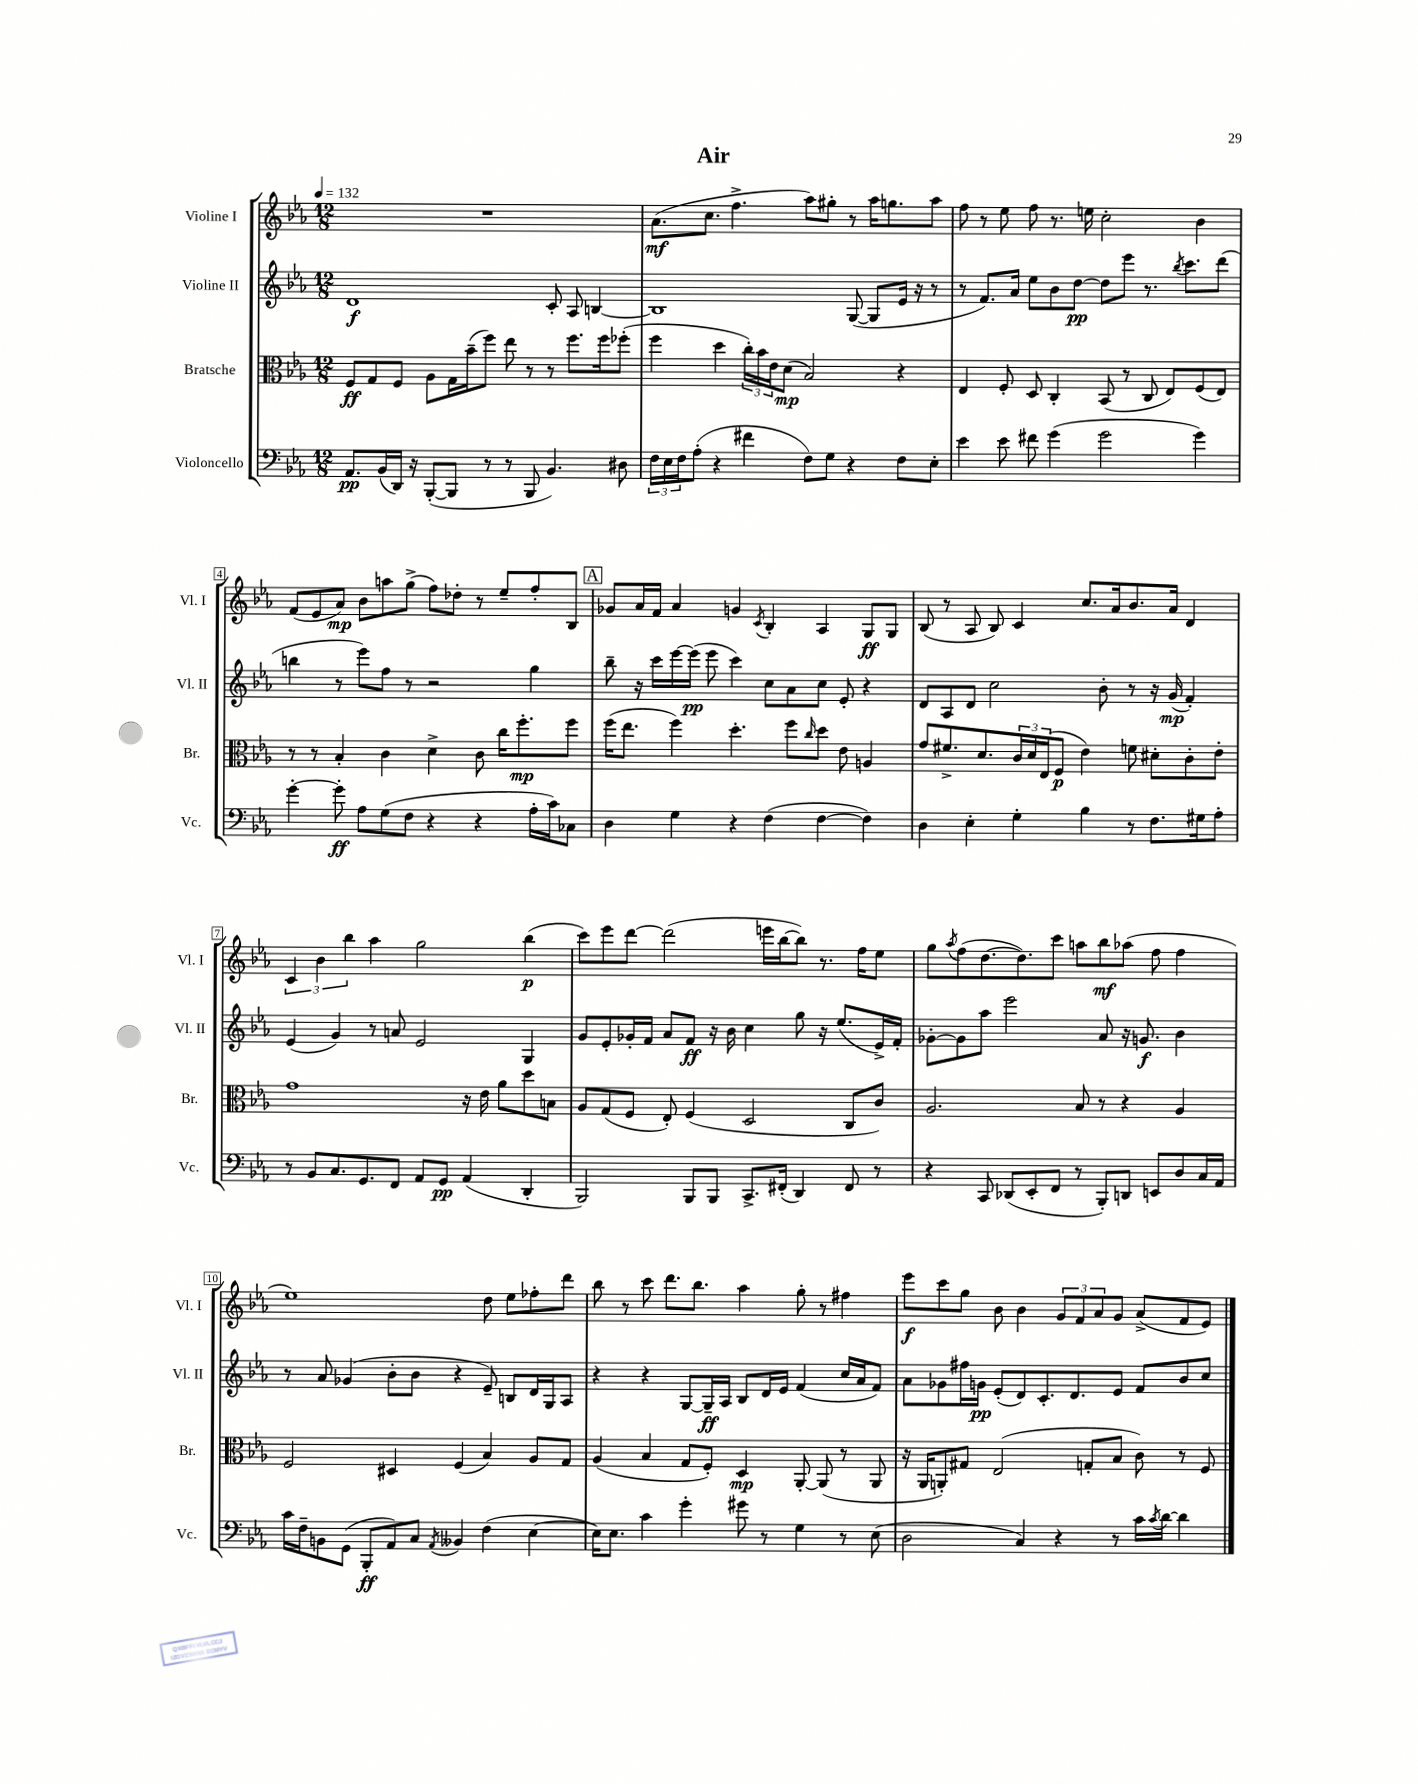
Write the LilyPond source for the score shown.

\header { title = "Air" }
<<
\new StaffGroup <<
\new Staff = "s0" \with { instrumentName = "Violine I" shortInstrumentName = "Vl. I" } {
    \clef treble \key ees \major \numericTimeSignature \time 12/8 \tempo 4 = 132
    R1. |
    aes'8.\mf( c''8. f''4.-> aes''8) gis''8-. r8 aes''16 g''8. aes''8 |
    f''8 r8 ees''8 f''8 r8. e''16 c''2-. bes'4 |
    f'8( ees'8 aes'8\mp) bes'8 a''8 g''8->( f''8) des''8-. r8 ees''8-- f''8-. bes8 |
    \mark \markup { \box "A" } ges'8 aes'16 f'16 aes'4 g'4 \acciaccatura { c'8 } bes4-. aes4 g8\ff g8 |
    bes8( r8 aes8 bes8) c'4 c''8. aes'16 bes'8. aes'16 d'4 |
    \tuplet 3/2 { c'4 bes'4 bes''4 } aes''4 g''2 bes''4\p( |
    c'''8) ees'''8 d'''8~ d'''2( e'''16 bes''16~ bes''8) r8. f''16 ees''8 |
    g''8 \acciaccatura { aes''8 } f''8( d''8.~ d''8.) c'''8 a''8 bes''8\mf aes''8( f''8 f''4 |
    ees''1) d''8 ees''8 fes''8-. d'''8 |
    bes''8 r8 c'''8 d'''8. bes''8. aes''4 g''8-. r8 fis''4 |
    ees'''8\f c'''8 g''8 bes'8 bes'4 \tuplet 3/2 { g'8 f'8 aes'8 } g'8 aes'8->( f'8 ees'8) \bar "|." |
}
\new Staff = "s1" \with { instrumentName = "Violine II" shortInstrumentName = "Vl. II" } {
    \clef treble \key ees \major \numericTimeSignature \time 12/8
    d'1\f c'8-. aes8 b4~ |
    b1 g8~( g8 ees'16 r16 r8 |
    r8 f'8.) aes'16 ees''8 bes'8 d''8~\pp d''8 ees'''8 r8. \acciaccatura { bes''8 } c'''8. d'''8( |
    b''4 r8 ees'''8) f''8 r8 r2 g''4 |
    \mark \markup { \box "A" } bes''8-- r16 c'''16 ees'''16~ ees'''16\pp( ees'''8 c'''4) c''8 aes'8 c''8 ees'8-. r4 |
    d'8 aes8 d'8 c''2 bes'8-. r8 r16 g'16\mp( f'4-.) |
    ees'4( g'4) r8 a'8 ees'2 g4 |
    g'8 ees'8-. ges'16-. f'16 aes'8 f'8\ff r16 bes'16 c''4 g''8 r16 ees''8.( ees'16->) f'16-. |
    ges'8~-. ges'8 aes''8 ees'''2 aes'8 r16 g'8.\f bes'4 |
    r8 aes'8 ges'4( bes'8-. bes'8 r4 ees'8--) b8 d'16 g16 aes8 |
    r4 r4 g8~ g16--\ff aes16 bes8 d'16 ees'16 f'4( c''16 aes'16 f'8) |
    aes'8 ges'8 fis''16 g'16\pp ees'8-.( d'8) c'8.-. d'8. ees'8 f'8 bes'8 c''8 \bar "|." |
}
\new Staff = "s2" \with { instrumentName = "Bratsche" shortInstrumentName = "Br." } {
    \clef alto \key ees \major \numericTimeSignature \time 12/8
    f8\ff g8 f8 aes8 g16 bes'16--( f''8) ees''8 r8 r8 f''8. f''16 fes''8-.( |
    f''4 d''4 \tuplet 3/2 { c''16-.) bes'16 ees'16 } d'8\mp( bes2) r4 |
    ees4 f8-. d8 c4-. bes,8( r8 c8 ees8) f8( ees8) |
    r8 r8 bes4-. c'4 d'4-> c'8 c''16 f''8.-.\mp f''8 |
    \mark \markup { \box "A" } f''16( ees''8. f''4) d''4.-. f''8 \grace { c''16 } d''8 ees'8 a4 |
    g'8 fis'8.-> d'8. \tuplet 3/2 { c'16 d'16 ees16( } f8\p ees'4) f'8 dis'8-. c'8-. ees'8-. |
    g'1 r16 ees'16 aes'8 d''8 b8 |
    aes8 g8( f8 ees8-.) f4( d2 c8 c'8) |
    aes2. bes8 r8 r4 aes4 |
    f2 dis4 f4( bes4) aes8 g8 |
    aes4( bes4 g8 f8-.) d4\mp aes,8~-. aes,8( r8 aes,8 |
    r16 aes,16 a,8-.) gis8 ees2( g8-. bes8 c'8) r8 f8 \bar "|." |
}
\new Staff = "s3" \with { instrumentName = "Violoncello" shortInstrumentName = "Vc." } {
    \clef bass \key ees \major \numericTimeSignature \time 12/8
    aes,8.\pp bes,16( d,16) r16 bes,,8~-.( bes,,8 r8 r8 bes,,8 bes,4.) dis8 |
    \tuplet 3/2 { f16 ees16 f16 } aes8-.( r4 fis'4 f8) g8 r4 f8 ees8-. |
    ees'4 ees'8 fis'8 g'4( g'2 g'4) |
    g'4~-. g'8-.\ff aes8 g8( f8 r4 r4 aes16-. c'16) ces8 |
    \mark \markup { \box "A" } d4 g4 r4 f4( f4~ f4) |
    d4 ees4-. g4-. bes4 r8 f8. gis16 aes8-. |
    r8 bes,8 c8. g,8. f,8 aes,8 g,8\pp aes,4( d,4-. |
    bes,,2) bes,,8 bes,,8 c,8.-> fis,16-.( d,4) fis,8 r8 |
    r4 c,8 des,8( ees,8-. f,8 r8 bes,,8-.) d,8 e,8 d8 c16 aes,16 |
    c'16 f16-- b,8 g,8( bes,,8-.\ff aes,8) c8 \acciaccatura { aes,8 } beses,4 f4( ees4~ |
    ees16) ees8. c'4 g'4-. gis'8 r8 g4 r8 ees8( |
    d2 c4) r4 r8 c'16 \acciaccatura { c'8 } d'16~ d'4 \bar "|." |
}
>>
>>
\layout { \context { \Score \override BarNumber.stencil = #(make-stencil-boxer 0.1 0.3 ly:text-interface::print) } }
